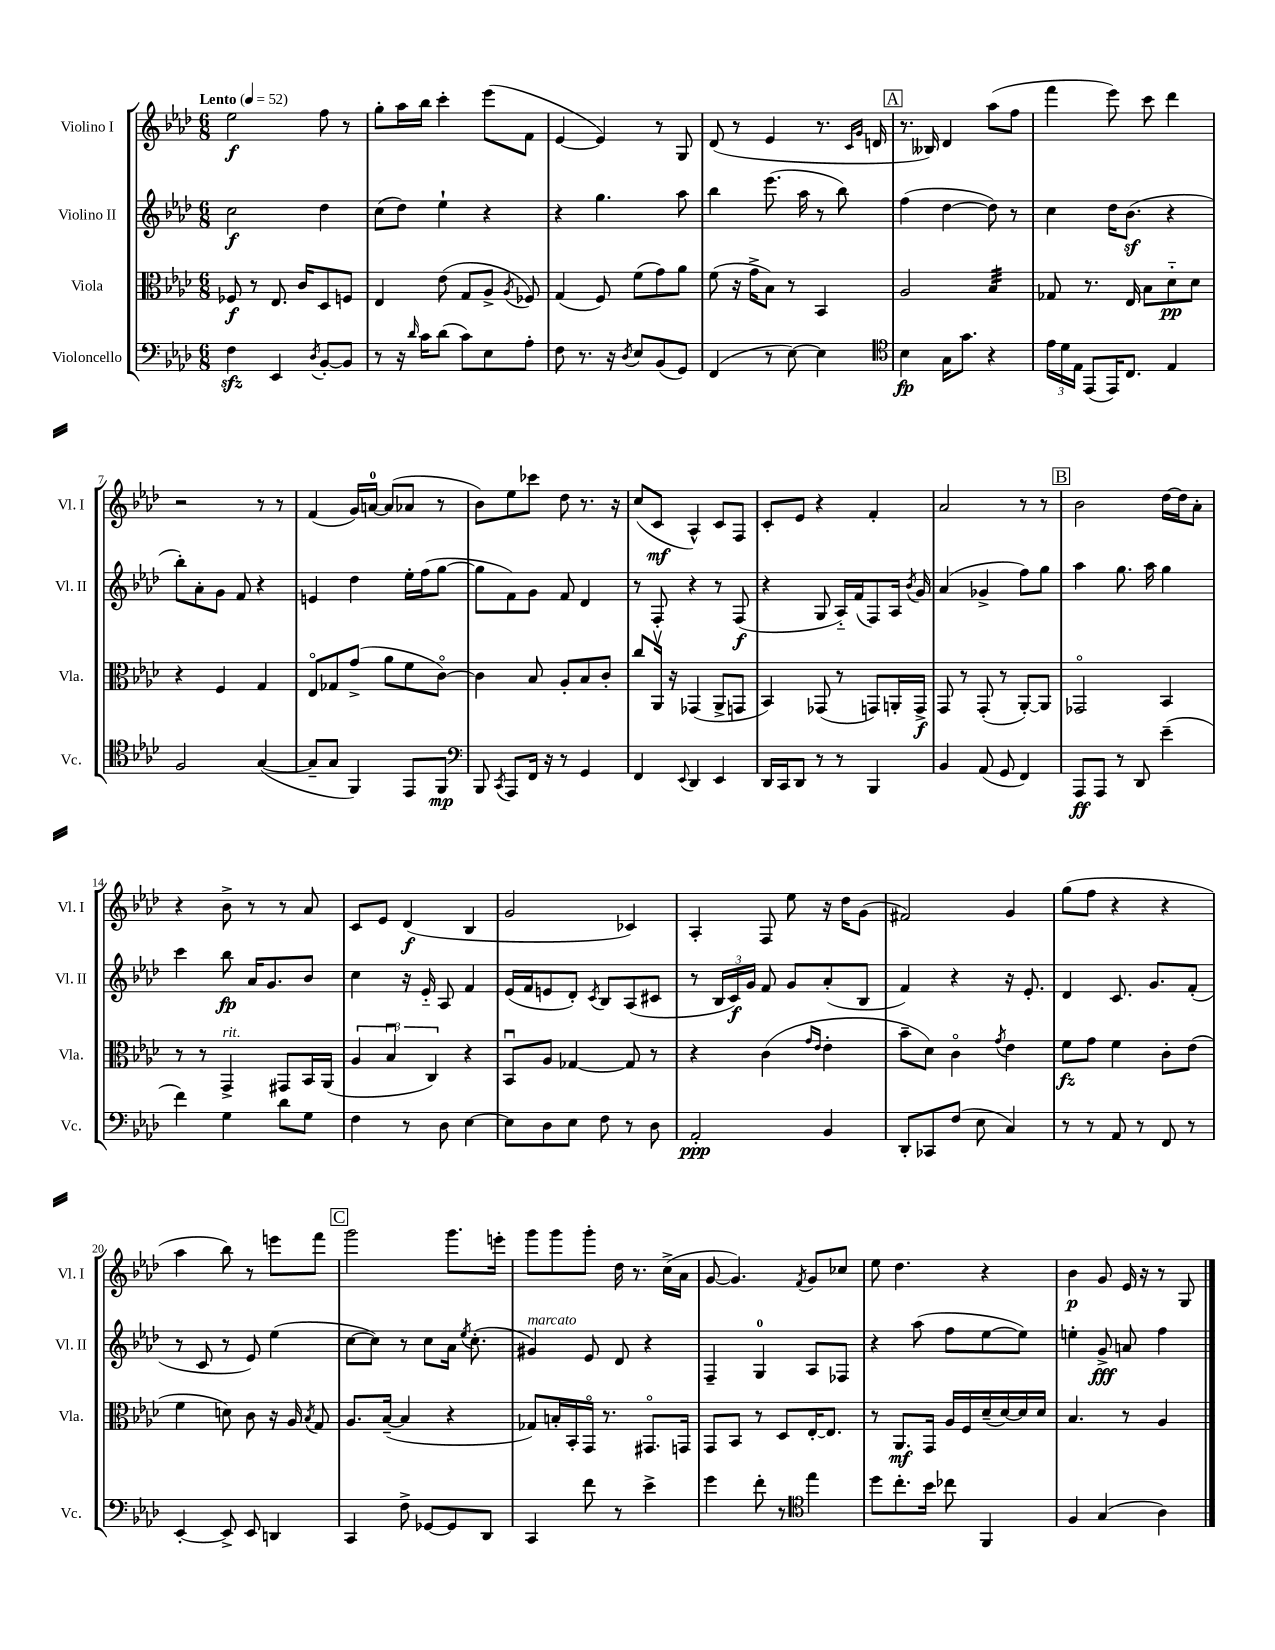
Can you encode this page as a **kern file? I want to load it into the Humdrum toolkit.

**kern	**dynam	**kern	**dynam	**kern	**dynam	**kern	**dynam
*part4	*part4	*part3	*part3	*part2	*part2	*part1	*part1
*staff4	*staff4	*staff3	*staff3	*staff2	*staff2	*staff1	*staff1
*I"Violoncello	*	*I"Viola	*	*I"Violino II	*	*I"Violino I	*
*I'Vc.	*	*I'Vla.	*	*I'Vl. II	*	*I'Vl. I	*
*clefF4	*	*clefC3	*	*clefG2	*	*clefG2	*
*k[b-e-a-d-]	*	*k[b-e-a-d-]	*	*k[b-e-a-d-]	*	*k[b-e-a-d-]	*
*M6/8	*	*M6/8	*	*M6/8	*	*M6/8	*
*MM52	*	*MM52	*	*MM52	*	*MM52	*
=1	=1	=1	=1	=1	=1	=1	=1
!	!	!	!	!	!	!LO:TX:a:B:t=Lento	!
4Fzz\	.	8F-X/	f	2cc\	f	2ee-\	f
.	.	8r	.	.	.	.	.
4EE-/	.	8.E-/	.	.	.	.	.
.	.	16c/KL	.	.	.	.	.
8qD-/	.	.	.	.	.	.	.
[8BB-'/L	.	8D-/	.	4dd-\	.	8ff\	.
8BB-/J]	.	8Fn/J	.	.	.	8r	.
=2	=2	=2	=2	=2	=2	=2	=2
8r	.	4E-/	.	(8cc\L	.	8gg'\L	.
16r	.	.	.	8dd-\J)	.	16aa-\L	.
16qqd-/	.	.	.	.	.	.	.
16c\KL	.	.	.	.	.	16bb-\JJ	.
(8d-\J	.	(8e-\	.	4ee-`\	.	4ccc'\	.
8c\L)	.	8G/L	.	.	.	.	.
8E-\	.	8A-^/J	.	4r	.	(8eee-\L	.
.	.	8qA-/	.	.	.	.	.
8A-'\J	.	8F-X/)	.	.	.	8f\J	.
=3	=3	=3	=3	=3	=3	=3	=3
8F\	.	(4G/	.	4r	.	[4e-/	.
8.r	.	.	.	.	.	.	.
.	.	8F/)	.	4.gg\	.	4e-/])	.
16r	.	.	.	.	.	.	.
8qD-/	.	.	.	.	.	.	.
8E-/L	.	(8f\L	.	.	.	.	.
(8BB-/	.	8g\)	.	.	.	8r	.
8GG/J)	.	8a-\J	.	8aa-\	.	8G/	.
=4	=4	=4	=4	=4	=4	=4	=4
(4FF/	.	(8f\	.	4bb-\	.	(8d-/	.
.	.	16r	.	.	.	8r	.
.	.	16g^\KL	.	.	.	.	.
8r	.	8B-\J)	.	(8.eee-\	.	4e-/	.
[8E-\)	.	8r	.	.	.	.	.
.	.	.	.	16aa-\	.	.	.
4E-\]	.	4BB-/	.	8r	.	8.r	.
.	.	.	.	8bb-\)	.	.	.
.	.	.	.	.	.	16qqc/LL	.
.	.	.	.	.	.	16qqg/JJ	.
.	.	.	.	.	.	16dn/	.
!!LO:REH:place=s1:t=A
=5	=5	=5	=5	=5	=5	=5	=5
*clefC4	*	*	*	*	*	*	*
4B-\	fp	2A-/	.	(4ff\	.	8.r	.
.	.	.	.	.	.	16B--X/)	.
16G\KL	.	.	.	[4dd-\	.	4d-/	.
8.g\J	.	.	.	.	.	.	.
*	*	*tremolo	*	*	*	*	*
4r	.	32B-/LLL	.	8dd-\])	.	(8aa-\L	.
.	.	32B-/	.	.	.	.	.
.	.	32B-/	.	.	.	.	.
.	.	32B-/	.	.	.	.	.
.	.	32B-/	.	8r	.	8ff\J	.
.	.	32B-/	.	.	.	.	.
.	.	32B-/	.	.	.	.	.
.	.	32B-/JJJ	.	.	.	.	.
*	*	*Xtremolo	*	*	*	*	*
=6	=6	=6	=6	=6	=6	=6	=6
24e-\LL	.	8G-X/	.	4cc\	.	4fff\	.
24d-\	.	.	.	.	.	.	.
24E-\JJ	.	.	.	.	.	.	.
(8EE-/L	.	8.r	.	.	.	.	.
16EE-/K)	.	.	.	16dd-\KL	.	8eee-\)	.
8.C/J	.	16E-/	.	(8.b-z\J	.	.	.
.	.	8B-\L	.	.	.	8ccc\	.
4E-/	.	8d-\	pp	4r	.	4ddd-\	.
.	.	8d-\J	.	.	.	.	.
!!LO:LB:g=z
=7	=7	=7	=7	=7	=7	=7	=7
2F/	.	4r	.	8bb-'\L)	.	2r	.
.	.	.	.	8a-'\	.	.	.
.	.	4F/	.	8g\J	.	.	.
.	.	.	.	8f/	.	.	.
([4G/	.	4G/	.	4r	.	8r	.
.	.	.	.	.	.	8r	.
=8	=8	=8	=8	=8	=8	=8	=8
8G~/L]	.	8E-/L	.	4en/	.	(4f/	.
8G/J	.	8G-X/	.	.	.	.	.
4FF/)	.	(8g^/J	.	4dd-\	.	16g/LL)	.
.	.	.	.	.	.	[16an/JJ	.
.	.	8a-\L	.	.	.	(8a/L]	.
8EE-/L	.	8f\	.	16ee-'\LL	.	8a-X/J	.
.	.	.	.	(16ff\J	.	.	.
8FF/J	mp	[8c\J)	.	[8gg\J	.	8r	.
=9	=9	=9	=9	=9	=9	=9	=9
*clefF4	*	*	*	*	*	*	*
8BBB-/	.	4c\]	.	8gg\L]	.	8b-\L)	.
8qCC/	.	.	.	.	.	.	.
8AAA-/L	.	.	.	8f\)	.	8ee-\	.
16FF/Jk	.	8B-/	.	8g\J	.	8ccc-X\J	.
16r	.	.	.	.	.	.	.
8r	.	8A-'/L	.	8f/	.	8dd-\	.
4GG/	.	8B-/	.	4d-/	.	8.r	.
.	.	8c'/J	.	.	.	.	.
.	.	.	.	.	.	16r	.
=10	=10	=10	=10	=10	=10	=10	=10
4FF/	.	8cc/L	.	8r	.	(8cc/L	.
.	.	16AA-v/Jk	.	8F'/	.	8c/J	mf
.	.	16r	.	.	.	.	.
8qqEE-/	.	.	.	.	.	.	.
4DD-/	.	(4GG-X/	.	4r	.	4A-^^/)	.
4EE-/	.	8AA-^/L	.	8r	.	8c/L	.
.	.	8GGn/J	.	(8F/	f	8F/J	.
=11	=11	=11	=11	=11	=11	=11	=11
16DD-/LL	.	4BB-/)	.	4r	.	8c'/L	.
16CC/J	.	.	.	.	.	.	.
8DD-/J	.	.	.	.	.	8e-/J	.
8r	.	(8GG-X/	.	8G/	.	4r	.
8r	.	8r	.	16A-/LL)	.	.	.
.	.	.	.	(16f/J	.	.	.
4BBB-/	.	8GGn/L)	.	8F/)	.	4f'/	.
.	.	16AAn'/L	.	16A-/Jk	.	.	.
.	.	.	.	8qb-/	.	.	.
.	.	16GG^/JJ	f	16g/	.	.	.
=12	=12	=12	=12	=12	=12	=12	=12
4BB-/	.	8GG/	.	(4a-/	.	2a-/	.
.	.	8r	.	.	.	.	.
(8AA-/	.	(8GG'/	.	4g-X^/	.	.	.
8GG/	.	8r	.	.	.	.	.
4FF/)	.	[8AA-'/L)	.	8ff\L)	.	8r	.
.	.	8AA-/J]	.	8gg\J	.	8r	.
!!LO:REH:place=s1:t=B
=13	=13	=13	=13	=13	=13	=13	=13
8AAA-/L	ff	2GG-X/	.	4aa-\	.	2b-\	.
8AAA-/J	.	.	.	.	.	.	.
8r	.	.	.	8.gg\	.	.	.
8DD-/	.	.	.	.	.	.	.
.	.	.	.	16aa-\	.	.	.
(4e-~\	.	4BB-/	.	4gg\	.	[16dd-\LL	.
.	.	.	.	.	.	16dd-\J]	.
.	.	.	.	.	.	8a-'\J	.
!!LO:LB:g=z
=14	=14	=14	=14	=14	=14	=14	=14
4f\)	.	8r	.	4ccc\	.	4r	.
.	.	8r	.	.	.	.	.
!	!	!LO:TX:a:i:t=rit.	!	!	!	!	!
4G\	.	4GG^/	.	8bb-\	fp	8b-^\	.
.	.	.	.	16a-/KL	.	8r	.
.	.	.	.	8.g/	.	.	.
8d-\L	.	8GG#X/L	.	.	.	8r	.
8G\J	.	16BB-/L	.	8b-/J	.	8a-/	.
.	.	(16AA-/JJ	.	.	.	.	.
=15	=15	=15	=15	=15	=15	=15	=15
4F\	.	6A-/	.	4cc\	.	8c/L	.
.	.	.	.	.	.	8e-/J	.
.	.	6B-u/	.	.	.	.	.
8r	.	.	.	16r	.	(4d-/	f
.	.	.	.	16e-/	.	.	.
.	.	6C/)	.	.	.	.	.
8D-\	.	.	.	8A-/	.	.	.
[4E-\	.	4r	.	4f/	.	4B-/	.
=16	=16	=16	=16	=16	=16	=16	=16
8E-\L]	.	8BB-u/L	.	(16e-/LL	.	2g/	.
.	.	.	.	16f/J	.	.	.
8D-\	.	8A-/J	.	8en/	.	.	.
8E-\J	.	[4G-X/	.	8d-'/J)	.	.	.
.	.	.	.	8qc/	.	.	.
8F\	.	.	.	8B-/L	.	.	.
8r	.	8G-/]	.	(8A-/	.	4c-X/)	.
8D-\	.	8r	.	8c#X/J	.	.	.
=17	=17	=17	=17	=17	=17	=17	=17
2AA-'/	ppp	4r	.	8r	.	4A-'/	.
.	.	.	.	24B-/LL	.	.	.
.	.	.	.	24c/)	f	.	.
.	.	.	.	24g/JJ	.	.	.
.	.	(4c\	.	8f/	.	8F/	.
.	.	.	.	8g/L	.	8ee-\	.
.	.	16qqg/LL	.	.	.	.	.
.	.	16qqe-/JJ	.	.	.	.	.
4BB-/	.	4e-'\	.	(8a-'/	.	16r	.
.	.	.	.	.	.	16dd-\KL	.
.	.	.	.	8B-/J	.	(8g\J	.
=18	=18	=18	=18	=18	=18	=18	=18
8DD-'/L	.	8b-~\L	.	4f/)	.	2f#X/)	.
8CC-X/	.	8d-\J)	.	.	.	.	.
(8F/J	.	4c\	.	4r	.	.	.
8E-\	.	.	.	.	.	.	.
.	.	8qg/	.	.	.	.	.
4C/)	.	4e-\	.	16r	.	4g/	.
.	.	.	.	8.e-'/	.	.	.
=19	=19	=19	=19	=19	=19	=19	=19
8r	.	8f\L	fz	4d-/	.	(8gg\L	.
8r	.	8g\J	.	.	.	8ff\J	.
8AA-/	.	4f\	.	8.c/	.	4r	.
8r	.	.	.	.	.	.	.
.	.	.	.	8.g/L	.	.	.
8FF/	.	8c'\L	.	.	.	4r	.
8r	.	(8e-\J	.	(8f'/J	.	.	.
!!LO:LB:g=z
=20	=20	=20	=20	=20	=20	=20	=20
[4EE-'/	.	4f\	.	8r	.	4aa-\	.
.	.	.	.	8c/	.	.	.
8EE-^/]	.	8dn\)	.	8r	.	8bb-\)	.
8EE-/	.	8c\	.	8e-/)	.	8r	.
4DDn/	.	16r	.	(4ee-\	.	8eeen\L	.
.	.	16A-/	.	.	.	.	.
.	.	8qB-/	.	.	.	.	.
.	.	8G/	.	.	.	8fff\J	.
!!LO:REH:place=s1:t=C
=21	=21	=21	=21	=21	=21	=21	=21
4CC/	.	8.A-/L	.	[8cc\L	.	2ggg\	.
.	.	.	.	8cc\J])	.	.	.
.	.	([16B-~/Jk	.	.	.	.	.
8F^\	.	4B-/]	.	8r	.	.	.
[8GG-X/L	.	.	.	8cc\L	.	.	.
8GG-/]	.	4r	.	16a-\Jk	.	8.ggg\L	.
.	.	.	.	8qee-/	.	.	.
.	.	.	.	(8.cc'\	.	.	.
8DD-/J	.	.	.	.	.	.	.
.	.	.	.	.	.	16eeen'\Jk	.
=22	=22	=22	=22	=22	=22	=22	=22
!	!	!	!	!LO:TX:a:i:t=marcato	!	!	!
4CC/	.	8G-X/L)	.	4g#X/)	.	8ggg\L	.
.	.	16Bn'/L	.	.	.	8ggg\	.
.	.	16BB-'/	.	.	.	.	.
8f\	.	16GG/JJ	.	8e-/	.	8ggg'\J	.
.	.	8.r	.	.	.	.	.
8r	.	.	.	8d-/	.	16dd-\	.
.	.	.	.	.	.	8.r	.
4e-^\	.	8.GG#X/L	.	4r	.	.	.
.	.	.	.	.	.	(16cc^\LL	.
.	.	16GGn/Jk	.	.	.	16a-\JJ	.
=23	=23	=23	=23	=23	=23	=23	=23
4g\	.	8GG/L	.	4F~/	.	[8g/	.
.	.	8BB-/J	.	.	.	4.g/])	.
8f'\	.	8r	.	4G/	.	.	.
8r	.	8D-/L	.	.	.	.	.
*clefC4	*	*	*	*	*	*	*
.	.	.	.	.	.	8qf/	.
4ee-\	.	[16E-'/K	.	8A-/L	.	8g/L	.
.	.	8.E-/J]	.	.	.	.	.
.	.	.	.	8F-X/J	.	8cc-X/J	.
=24	=24	=24	=24	=24	=24	=24	=24
8dd-\L	.	8r	.	4r	.	8ee-\	.
8.cc'\	.	8.AA-/L	mf	.	.	4.dd-\	.
.	.	.	.	(8aa-\	.	.	.
16b-\Jk	.	16GG/Jk	.	.	.	.	.
8cc-X\	.	16A-/LL	.	8ff\L	.	.	.
.	.	16F/	.	.	.	.	.
4FF/	.	(16d-~/	.	[8ee-\	.	4r	.
.	.	[16d-/)	.	.	.	.	.
.	.	16d-/]	.	8ee-\J])	.	.	.
.	.	16d-/JJ	.	.	.	.	.
=25	=25	=25	=25	=25	=25	=25	=25
4F/	.	4.B-/	.	4een'\	.	4b-\	p
(4G/	.	.	.	8g^/	fff	8g/	.
.	.	8r	.	8an/	.	16e-/	.
.	.	.	.	.	.	16r	.
4A-\)	.	4A-/	.	4ff\	.	8r	.
.	.	.	.	.	.	8G/	.
==	==	==	==	==	==	==	==
*-	*-	*-	*-	*-	*-	*-	*-
